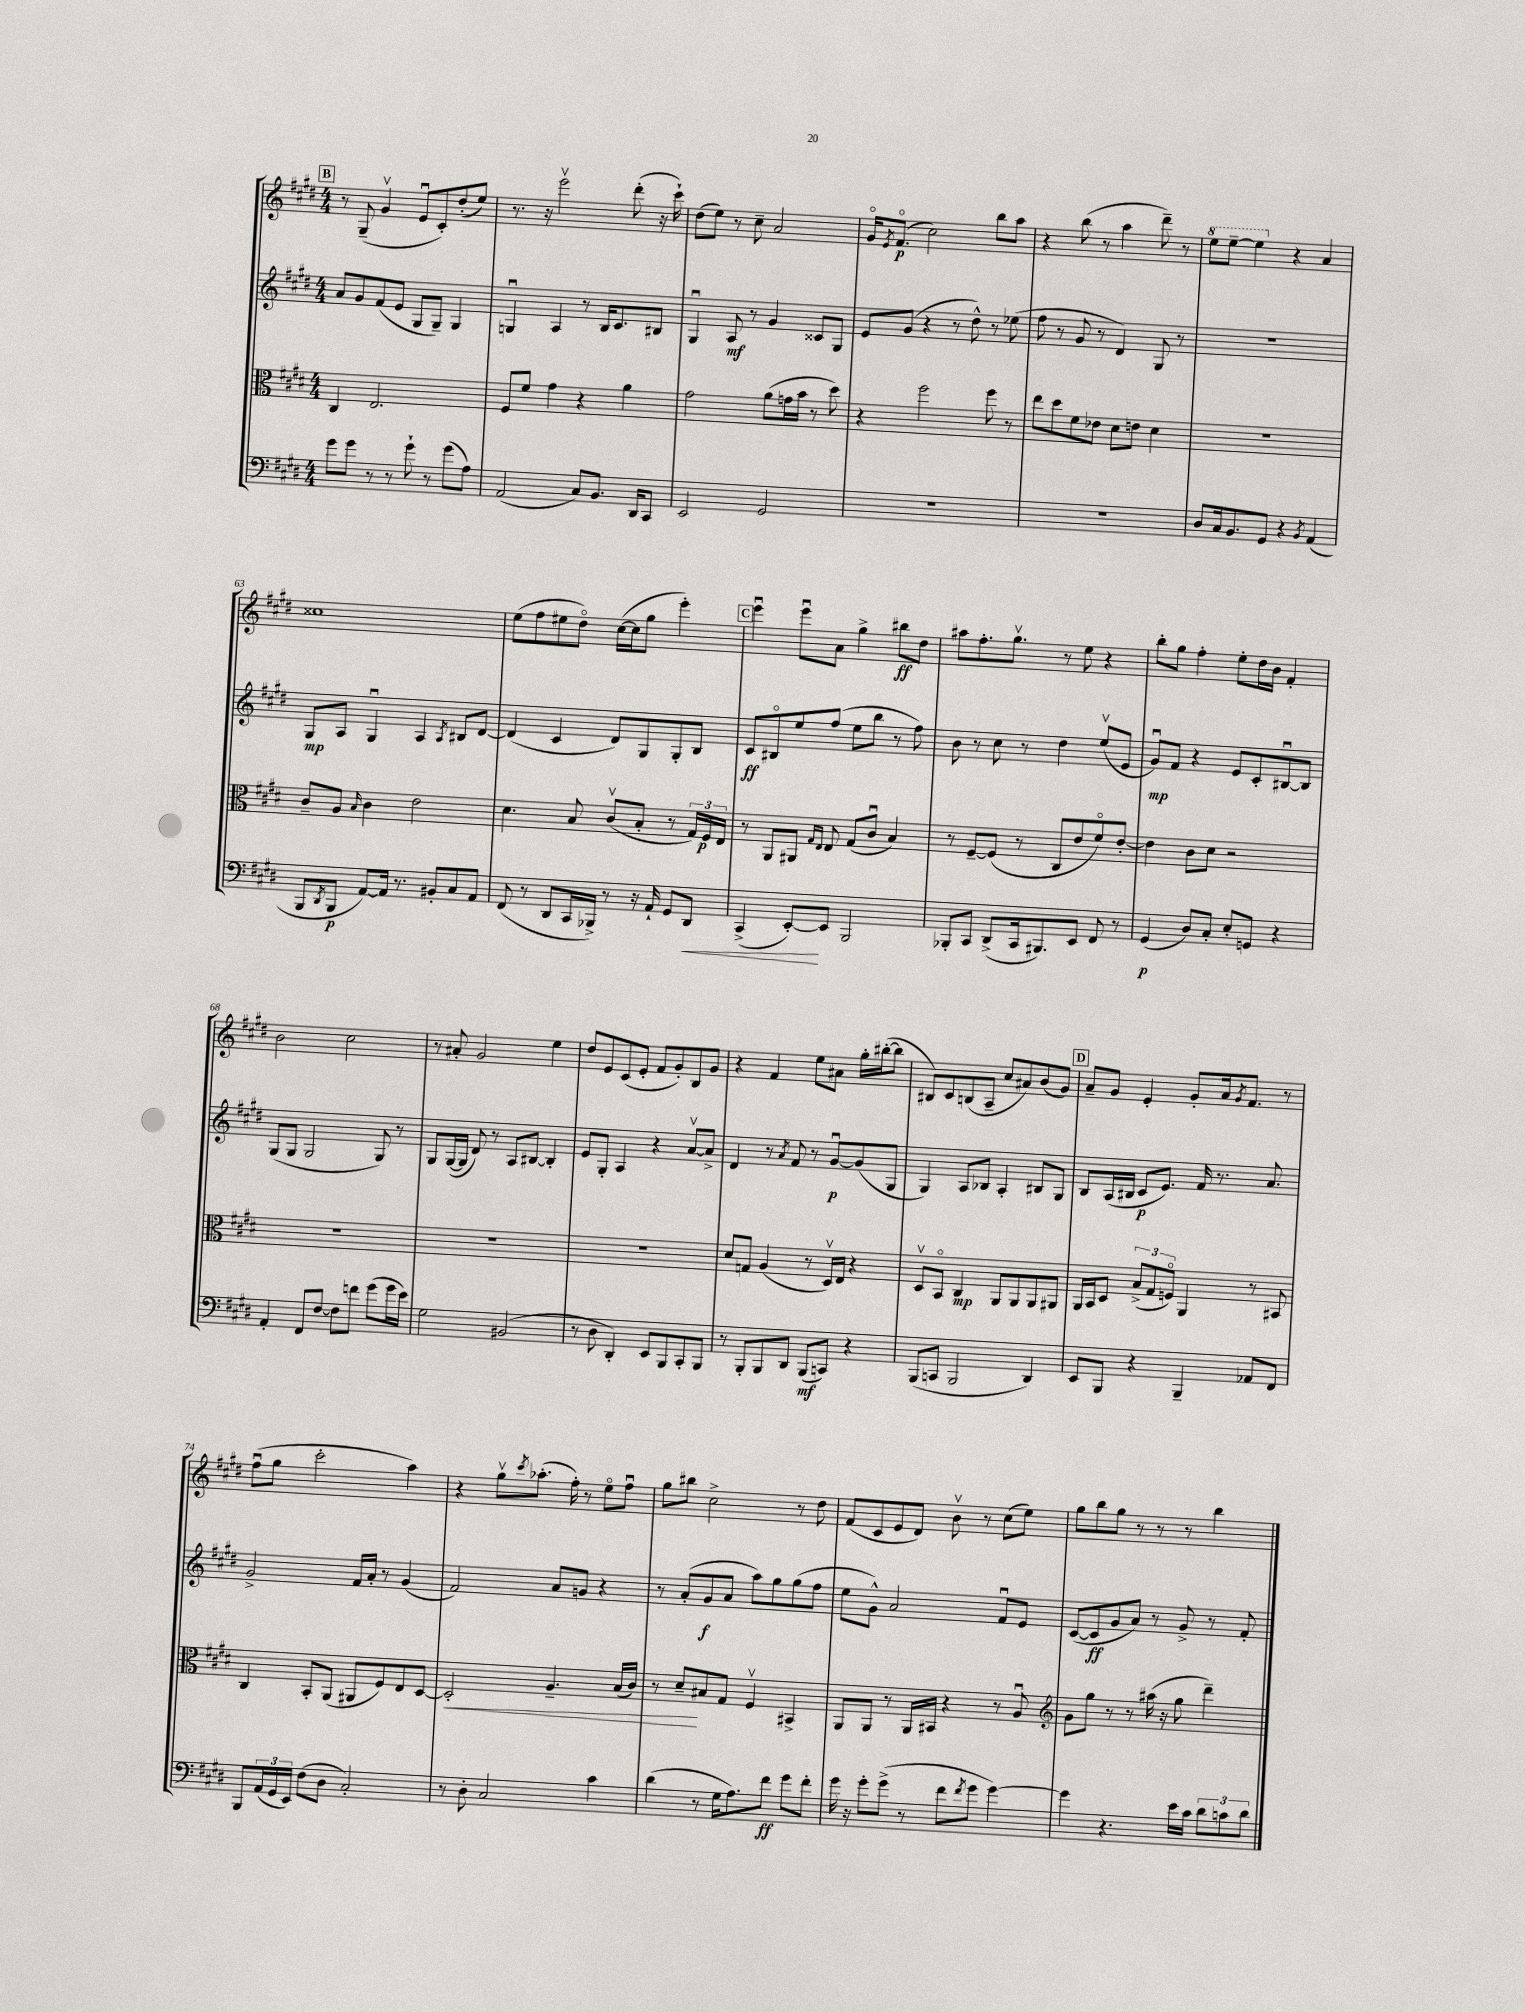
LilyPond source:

<<
\new StaffGroup <<
\new Staff = "s0" {
    \clef treble \key e \major \numericTimeSignature \time 4/4
    \mark \markup { \box "B" } r8 gis8--( gis'4\upbow e'8\downbow cis'8-.) dis''8-.( e''8) |
    r8. r16 e'''2\upbow dis'''8-.( r16 cis'''16-!) |
    dis''8( e''8) r8 cis''8-- a'2 |
    gis'16\flageolet \acciaccatura { e'8 } fis'8.\flageolet\p( cis''2) b''8 a''8 |
    r4 b''8( r8 a''4 dis'''8--) r8 |
    \ottava #1 e'''8 e'''8~-- e'''4 \ottava #0 r4 a'4 |
    cisis''1 |
    e''8( fis''8 eis''8 dis''8\flageolet) cis''16~( cis''16 gis''8 e'''4-.) |
    \mark \markup { \box "C" } e'''4\downbow e'''8\downbow a'8 gis''4-> bis''8\ff dis''8 |
    ais''8 fis''8.-. gis''8.\upbow r8 e''8 r4 |
    b''8-. gis''8 fis''4-. e''8-. dis''16 b'16 fis'4-. |
    b'2 cis''2 |
    r8 ais'8-. gis'2 e''4 |
    dis''8 e'8 cis'8( e'8-. fis'8 gis'8-.) b8 gis'8 |
    r4 fis'4 e''8 ais'8 gis''16-. bis''16~-.( bis''8 |
    bis8) cis'8 b8( a8-- cis''8 ais'8) b'8( gis'8) |
    \mark \markup { \box "D" } a'8-- gis'8 e'4-. gis'8-. a'16 \acciaccatura { gis'8 } fis'8. r8 |
    fis''8\downbow( gis''8 cis'''2-. a''4) |
    r4 gis''8\upbow \acciaccatura { cis'''8 } aes''8.-.( fis''16-.) r8 e''8\flageolet fis''8\downbow |
    gis''8 bis''8 cis''2-> r8 dis''8 |
    fis'8( cis'8 e'8 dis'8) b'8\upbow r8 cis''8( e''8) |
    gis''8 b''8 gis''8 r8 r8 r8 b''4 \bar "|." |
}
\new Staff = "s1" {
    \clef treble \key e \major \numericTimeSignature \time 4/4
    \mark \markup { \box "B" } a'8 gis'8 fis'8( e'8 gis8 gis8--) gis4 |
    g4\downbow a4 r8 b16 cis'8. bis8 |
    gis4\downbow a8\mf r8 gis'4 cisis'8 gis8 |
    e'8 gis'8( r4 r8 dis''8-^) r8 ees''8( |
    fis''8 r8 gis'8 r8 dis'4) gis8 r8 |
    R1 |
    gis8\mp a8 gis4\downbow a4 \acciaccatura { a8 } bis8 dis'8~ |
    dis'4( cis'4 dis'8) gis8 gis8-. b8 |
    \mark \markup { \box "C" } cis'8\ff bis8\flageolet e''8 fis''8( e''8 b''8 r8 fis''8) |
    b'8 r8 cis''8 r8 dis''4 e''8\upbow( e'8 |
    gis'8\downbow\mp) fis'8 r4 e'8 cis'8-. bis8~\downbow bis8 |
    gis8( gis8 gis2 gis8) r8 |
    gis8 gis16~( gis16 dis'8) r8 a8 bis8~ bis4-. |
    e'8 gis8-. a4 r4 a'8~\upbow a'8-> |
    dis'4 r8 \acciaccatura { a'8 } fis'8 r8 gis'8~\downbow\p gis'8( gis8 |
    gis4) a8 bes8 a4-. bis8 gis8 |
    \mark \markup { \box "D" } b8 a16( bis16 cis'8\p e'8.) fis'16 r8. a'8. |
    gis'2-> fis'16 a'16-. r8 gis'4( |
    fis'2) a'8 g'8 r4 |
    r8 a'8-.( gis'8\f a'8 a''8) gis''8 gis''8( fis''8 |
    e''8 gis'8-^) a'2 fis'8\downbow e'8 |
    cis'8~( cis'8\ff gis'8 a'8) r8 gis'8-> r8 fis'8-. \bar "|." |
}
\new Staff = "s2" {
    \clef alto \key e \major \numericTimeSignature \time 4/4
    \mark \markup { \box "B" } cis4 e2. |
    fis8 fis'8 gis'4 r4 a'4 |
    gis'2 a'8( g'16 b'16 r8 dis''8) |
    r4 fis''2 fis''8 r8 |
    e''8 dis''8 fis'8 ees'8 dis'8 e'8 dis'4 |
    R1 |
    cis'8-- a8 \grace { b16 } cis'4 e'2 |
    dis'4. b8 cis'8\upbow( b8-. r8 \tuplet 3/2 { gis16) fis16\p e16 } |
    \mark \markup { \box "C" } r8 a,8 ais,8 \grace { gis16 e16 } e8 gis8( cis'8\downbow b4) |
    r8 fis8~-- fis8( r8 cis8 e'8 fis'8\flageolet) e'8~-. |
    e'4 cis'8 dis'8 r2 |
    R1 |
    R1 |
    R1 |
    dis'8 g8 a4( r8 dis16\upbow) e16 r4 |
    dis8\upbow b,8\flageolet cis4\mp a,8 a,8 a,8 ais,8 |
    \mark \markup { \box "D" } a,16 b,16 dis8 \tuplet 3/2 { b8->( gis8 f8\flageolet) } a,4 r8 bis,8 |
    cis4 b,8-. a,8( ais,8 fis8) e8 dis8~ |
    dis2-.\< a4.-- b16( cis'16) |
    r8 dis'8--\! bis8 gis8 fis4\upbow bis,4-> |
    a,8 a,8 r8 a,16 bis,16 r4 r8 a8\downbow |
    \clef treble gis'8 gis''8 r8 r8 ais''16( r16 gis''8 dis'''4--) \bar "|." |
}
\new Staff = "s3" {
    \clef bass \key e \major \numericTimeSignature \time 4/4
    \mark \markup { \box "B" } gis'8 gis'8 r8 r8 gis'8-! r8 gis'8( a8) |
    a,2( cis8) b,8. dis,16 cis,8 |
    e,2 gis,2 |
    R1 |
    R1 |
    dis8 cis16 b,8. gis,8 r4 \acciaccatura { b,8 } a,4( |
    b,,8 \acciaccatura { dis,8 } b,,8\p a,8~) a,16 r8. bis,8-. cis8 a,8 |
    fis,8( r8 dis,8 cis,16 bes,,16->) r8 r16 a,16-! gis,8 dis,8\< |
    \mark \markup { \box "C" } cis,4->( e,8~-.\!) e,8 b,,2 |
    bes,,8-. cis,8 dis,8->( cis,16 bis,,8.) e,8 fis,8 r8 |
    gis,4\p( dis8) cis8-. e8-. g,8 r4 |
    a,4-. fis,8 fis8~ fis8 f'8 gis'8( gis'16 e'16) |
    gis2 bis,2( |
    r8 dis8 dis,4-.) e,8 b,,8 cis,8-. b,,8 |
    r8 b,,8-. b,,8 dis,8 b,,8\mf( c,8) r4 |
    b,,8( c,8 b,,2 dis,4) |
    \mark \markup { \box "D" } e,8 b,,8 r4 b,,4-- aes,8 fis,8 |
    b,,8 \tuplet 3/2 { a,16( gis,16 e,16) } fis8( dis8 cis2-.) |
    r8 dis8-. cis2 cis'4 |
    dis'4( r8 gis16 a8.) fis'8\ff gis'8 fis'8-. |
    gis'16 r16 gis'8-. gis'8->( r8 fis'8 \acciaccatura { fis'8 } gis'8 gis'4~) |
    gis'4 r4. e'16 cis'16 \tuplet 3/2 { dis'8 c'8 dis'8 } \bar "|." |
}
>>
>>
\layout { \context { \Score currentBarNumber = #57 } }
